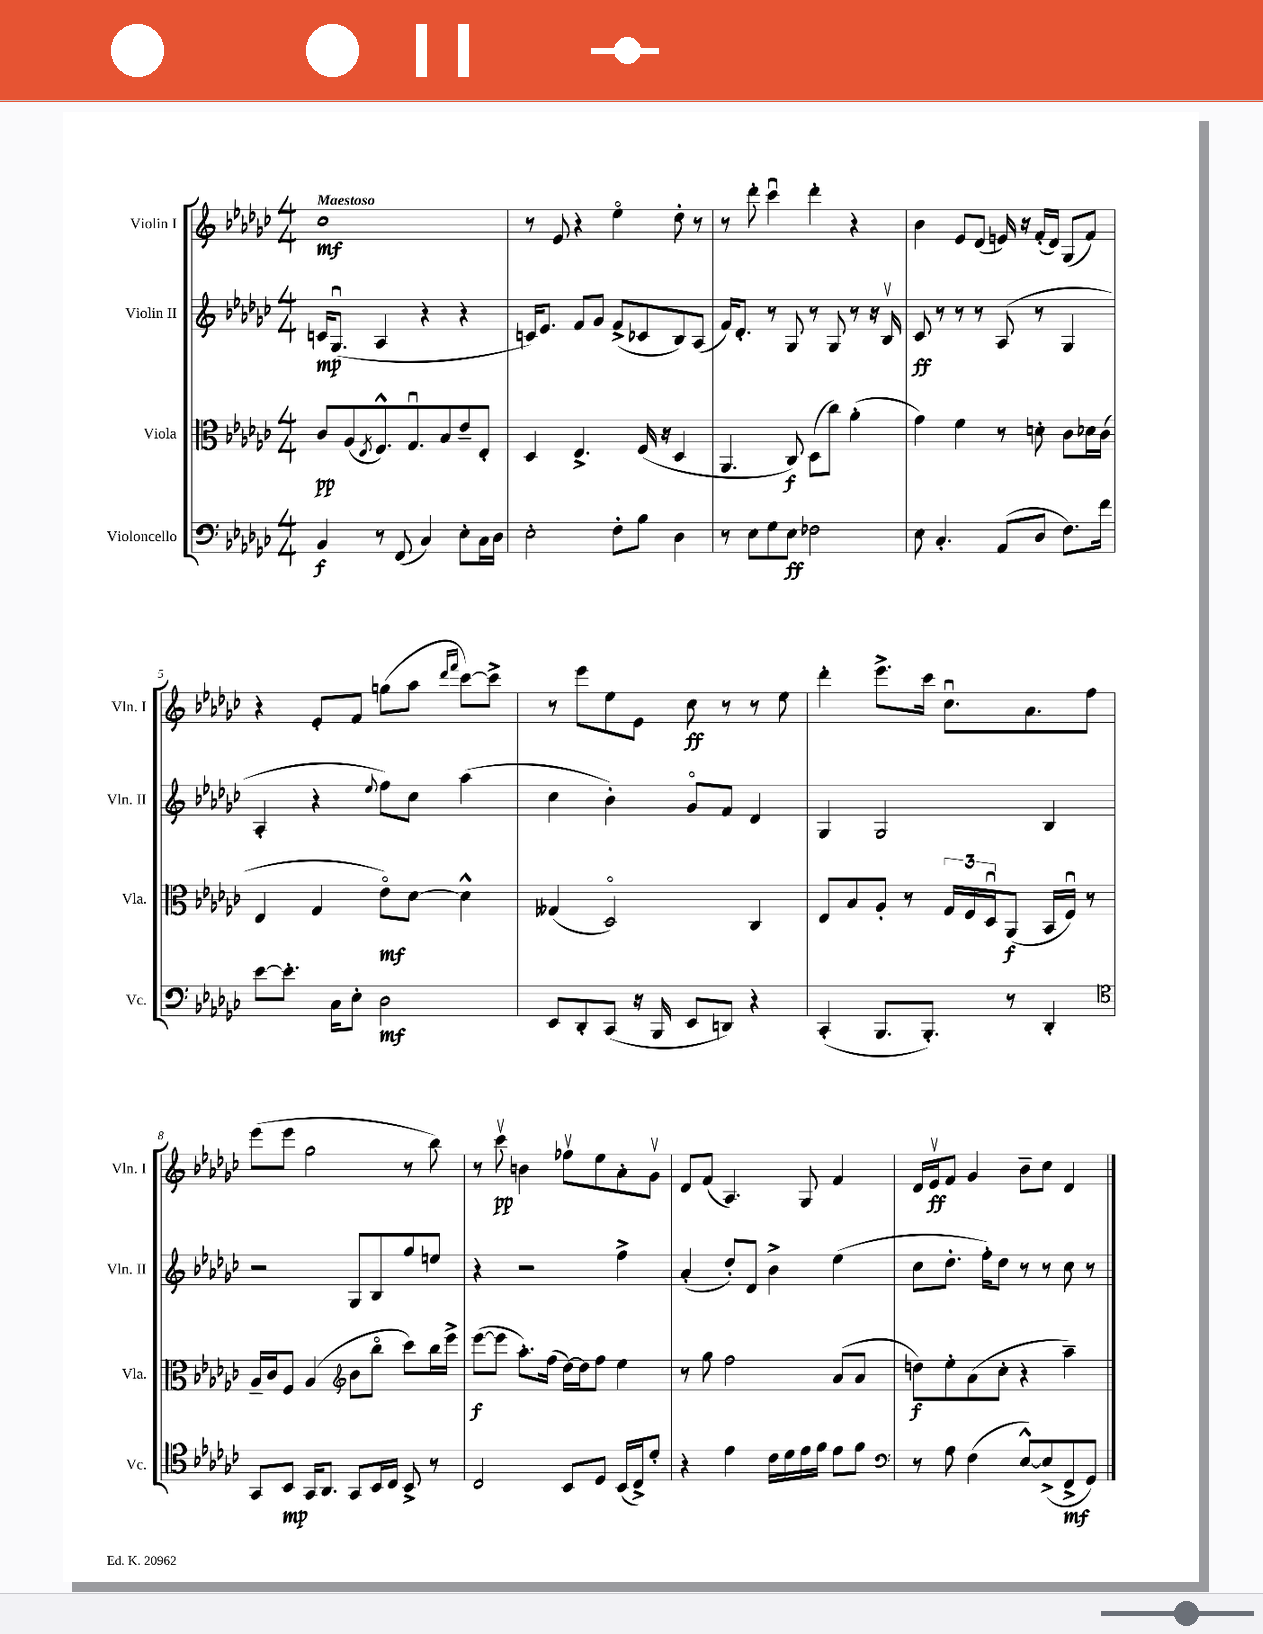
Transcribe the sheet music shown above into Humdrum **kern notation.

**kern	**kern	**kern	**kern
*staff4	*staff3	*staff2	*staff1
*clefF4	*clefC3	*clefG2	*clefG2
*k[b-e-a-d-g-c-]	*k[b-e-a-d-g-c-]	*k[b-e-a-d-g-c-]	*k[b-e-a-d-g-c-]
*M4/4	*M4/4	*M4/4	*M4/4
4BB-	8c-	16c	1cc-
.	.	(8.G-u	.
.	(8A-	.	.
.	8qE-	.	.
8r	8.F^^)	4A-	.
(8FF	.	.	.
.	8.G-u	.	.
4C-)	.	4r	.
.	8B-	.	.
8E-'	8e-~	4r	.
16C-	8E-'	.	.
16D-	.	.	.
=	=	=	=
2E-'	4D-	16c)	8r
.	.	8.e-	.
.	.	.	8e-
.	4.E-^	8f	4r
.	.	8g-	.
8F'	.	(8f^	4ee-o
8B-	(16F	8c-	.
.	16r	.	.
4D-	4D-	8B-)	8dd-'
.	.	(8A-	8r
=	=	=	=
8r	4.AA-	16f)	8r
.	.	8.d-'	.
8E-	.	.	8ddd-'
8G-	.	8r	4ccc-u
8E-	8C-)	8G-	.
2F-	(8D-	8r	4ddd-'
.	8cc-)	8G-	.
.	(4a-'	8r	4r
.	.	16r	.
.	.	16B-v	.
=	=	=	=
8E-	4g-)	8c-	4b-
4.C-'	.	8r	.
.	4f	8r	8e-
.	.	8r	(8d-
(8AA-	8r	(8A-	16e)
.	.	.	16r
8D-	8d'	8r	(16f'
.	.	.	16d-)
8.F)	8c-	4G-	(8G-
.	16d-	.	8f)
16f	(16c-	.	.
=	=	=	=
[8e-	4E-	4A-'	4r
8.e-']	.	.	.
.	4G-	4r	8e-'
16C-	.	.	.
8E-'	.	.	8f
.	.	8qqee-	.
2D-	8e-o)	8ff)	(8gg
.	[8d-	8cc-	8aa-
.	.	.	16qqddd-
.	.	.	16qqfff
.	4d-^^]	(4aa-	[8ccc-)
.	.	.	8ccc-^]
=	=	=	=
8EE-	(4G--	4cc-	8r
8DD-'	.	.	8eee-
(8CC-	2D-o)	4b-')	8ee-
16r	.	.	8e-
16BBB-	.	.	.
8EE-	.	8g-o	8cc-
8DD)	.	8f	8r
4r	4C-	4d-	8r
.	.	.	8ee-
=	=	=	=
(4CC-'	8E-	4G-	4ddd-'
.	8B-	.	.
8.BBB-	8A-'	2G-	8.eee-^
.	8r	.	.
8.BBB-')	.	.	16ccc-
.	24G-	.	8.cc-u
.	24F	.	.
.	24D-u	.	.
8r	(8AA-	.	.
.	.	.	8.a-
4DD-'	16BB-	4B-	.
.	16Fu)	.	.
.	8r	.	8ff
=	=	=	=
*clefC4	*	*	*
8GG-	16A-~	2r	(8eee-
.	16c-	.	.
8BB-	8F	.	8eee-
16GG-	(4A-	.	2gg-
8.AA-	.	.	.
*	*clefG2	*	*
8GG-	8b-	8G-	.
16BB-	8bb-o	8B-	.
16C-	.	.	.
8BB-^	8ccc-)	8gg-	8r
8r	16bb-	8ee	8bb-)
.	16eee-^	.	.
=	=	=	=
2C-	([8eee-	4r	8r
.	8eee-]	.	8ccc-v
.	8.aa-')	2r	4b
.	(16ff	.	.
8BB-	[16dd-)	.	8ff-v
.	16dd-]	.	.
8D-	8ff	.	8ee-
(16BB-	4ee-	4ff^	8a-'
16C-^)	.	.	.
8d-'	.	.	8g-v
=	=	=	=
4r	8r	(4a-'	8d-
.	8gg-	.	(8f
4e-	2ff	8dd-')	4.A-)
.	.	8d-	.
16c-	.	4b-^	.
16d-	.	.	.
16e-	.	.	8G-
16f	.	.	.
8e-	(8a-	(4ee-	4f
8f	8a-	.	.
=	=	=	=
*clefF4	*	*	*
8r	8dd)	8cc-	16d-
.	.	.	16e-v
8A-	8ee-'	8.dd-'	8f
(4F	(8a-	.	4g-
.	.	16ff')	.
.	8cc-'	8dd-	.
[8E-^^)	4r	8r	8b-~
(8E-^]	.	8r	8cc-
8FF^	4aa-~)	8cc-	4d-
8GG-)	.	8r	.
==	==	==	==
*-	*-	*-	*-
